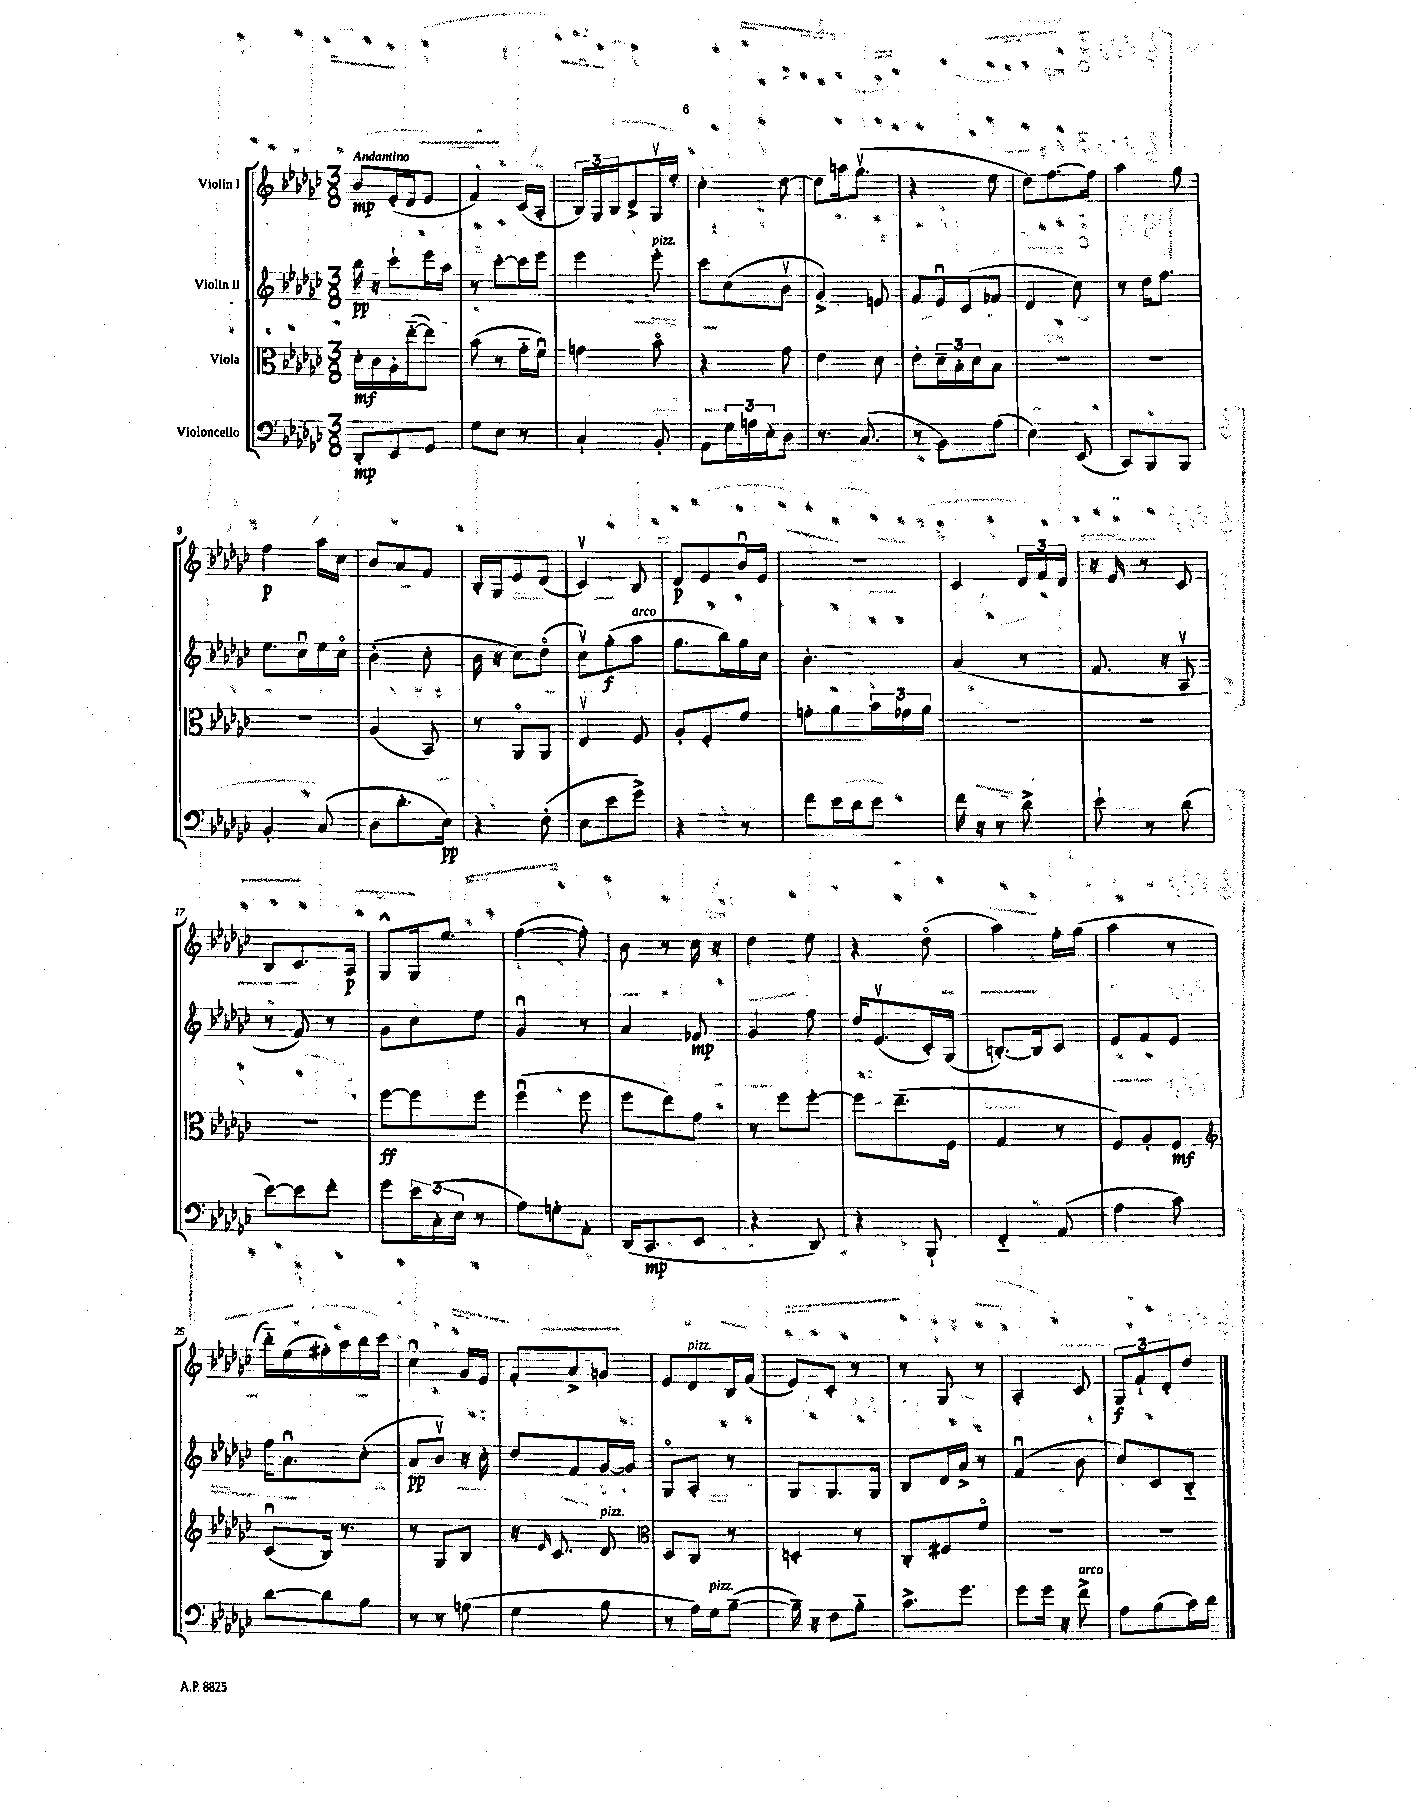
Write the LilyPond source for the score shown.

<<
\new StaffGroup <<
\new Staff = "s0" \with { instrumentName = "Violin I" } {
    \clef treble \key ges \major \numericTimeSignature \time 3/8 \tempo "Andantino"
    bes'8\mp ees'16-.( des'16 ees'8 |
    f'4) ces'16( aes16-. |
    \tuplet 3/2 { bes16) ges16 bes16 } des'8-> ges16\upbow ees''16-. |
    ces''4-. des''8~ |
    des''8 a''16 ges''8.\upbow( |
    r4 ees''8 |
    des''8) f''8.~ f''16 |
    aes''4 ges''8 |
    f''4\p aes''16 ces''16 |
    bes'8 aes'8 f'8 |
    bes16-. ges16 ees'8 des'8( |
    ces'4\upbow) bes8 |
    des'8\p ees'8 bes'16\downbow ees'16 |
    R4. |
    ces'4 \tuplet 3/2 { des'16 f'16 des'16 } |
    r16 ees'16 r8 ces'8 |
    bes8 ces'8. aes16\p |
    ges8-^ ges16 ees''8. |
    f''4~( f''8-.) |
    bes'8 r8 ces''16 r16 |
    des''4 ees''8 |
    r4 des''8\flageolet( |
    aes''4) f''16-. ges''16( |
    aes''4 r8 |
    bes''16-_) ees''16( fis''16-.) aes''16 bes''16 ces'''16 |
    ces''4\downbow ges'16 ees'16 |
    f'8-. aes'8-> g'8 |
    ees'8 des'8^\markup { \italic "pizz." } bes16 f'16( |
    ees'8) ces'8-. r8 |
    r8 ges8 r8 |
    aes4-. ces'8 |
    \tuplet 3/2 { ges8\f f'8-! des'8-. } des''8 \bar "|." |
}
\new Staff = "s1" \with { instrumentName = "Violin II" } {
    \clef treble \key ges \major \numericTimeSignature \time 3/8
    bes''16\pp r16 ces'''8-! ees'''16 aes''16 |
    r8 ces'''8~-. ces'''16 ees'''16 |
    ees'''4 ees'''8-.^\markup { \italic "pizz." } |
    ces'''8 ces''8( bes'8\upbow |
    ges'4->) e'8 |
    f'8 ees'16\downbow ces'16( fes'8 |
    des'4 ces''8) |
    r8 des''16 f''8. |
    ees''8. ces''16\downbow ees''16 ces''16\flageolet |
    bes'4-.( ces''8-. |
    bes'16 r16 ces''8) des''8\flageolet( |
    ces''8\upbow) ges''8-.\f( aes''8^\markup { \italic "arco" } |
    ges''8. bes''16) ges''16 ces''16 |
    bes'4.-. |
    aes'4( r8 |
    f'8. r16 aes8\upbow |
    r8 f'8) r8 |
    ges'8 ces''8 ees''8 |
    ges'4\downbow r8 |
    aes'4 fes'8\mp |
    ges'4 f''8 |
    des''16 ees'8.\upbow( ces'16-.) ges16( |
    b8.~-.) b16 ces'8 |
    ees'8 f'8 ees'8 |
    f''16 aes'8.\downbow ces''8-.( |
    aes'8\pp bes'8\upbow) r16 ces''16-. |
    des''8 f'8 ges'16~ ges'16 |
    ges8\flageolet aes8-. r8 |
    ges8 ges8. ges16 |
    bes8 des'16 aes'16-> r8 |
    f'4\downbow( bes'8 |
    ces''8) ces'8 bes8-_ \bar "|." |
}
\new Staff = "s2" \with { instrumentName = "Viola" } {
    \clef alto \key ges \major \numericTimeSignature \time 3/8
    des'16-.\mf ces'16 aes16-. ees''16~-_( ees''8) |
    bes'8( r8 ges'16-_ f'16\downbow) |
    g'4 bes'8\flageolet |
    r4 ges'8 |
    ees'4 des'8 |
    ees'8-. \tuplet 3/2 { des'16-- bes16-. des'16 } bes8 |
    R4. |
    R4. |
    R4. |
    aes4( bes,8) |
    r8 aes,8\flageolet aes,8 |
    ees4\upbow f8 |
    aes8-. f8-. f'8 |
    g'8-. aes'8 \tuplet 3/2 { bes'16 ges'16 aes'16 } |
    R4. |
    R4. |
    R4. |
    f''8~\ff f''8 f''8 |
    f''4\downbow( f''8 |
    f''8 ees''8) ges'8 |
    r8 f''8 f''8~-. |
    f''8 ees''8.--( f16 |
    ges4 r8 |
    f8) aes8-. f8\mf |
    \clef treble ces'8\downbow( bes16) r8. |
    r8 ges8 bes8 |
    r16 \grace { ees'16 } ces'8. des'8^\markup { \italic "pizz." } |
    \clef alto des8 ces8 r8 |
    d4-. r8 |
    ces8-. fis8 f'8\flageolet |
    R4. |
    R4. \bar "|." |
}
\new Staff = "s3" \with { instrumentName = "Violoncello" } {
    \clef bass \key ges \major \numericTimeSignature \time 3/8
    des,8-.\mp ees,8 ges,8 |
    ges8 ees8 r8 |
    ces4-! bes,8-. |
    aes,8 \tuplet 3/2 { ges16 a16 ees16-. } des8 |
    r8. ces8.( |
    r8 bes,8) aes8( |
    ees4) ees,8( |
    ces,8) bes,,8 bes,,8 |
    bes,4-. ces8( |
    des8 des'8.-. ees16\pp) |
    r4 f8-.( |
    ees8 ees'8 ges'8->) |
    r4 r8 |
    f'8 ees'16 des'16 ees'8 |
    f'16 r16 r8 des'8-> |
    ees'8-! r8 des'8( |
    ees'8~) ees'8 f'8-. |
    ges'8 \tuplet 3/2 { ees'16 ces16-.( ees16 } r8 |
    aes8) g8-. aes,8-. |
    des,16( ces,8.\mp ees,8 |
    r4 des,8) |
    r4 bes,,8-! |
    f,4-_ aes,8( |
    aes4 ces'8) |
    des'8~ des'8 bes8 |
    r8 r8 a8( |
    ges4 bes8 |
    r8 aes16) ges16^\markup { \italic "pizz." } bes8~--( |
    bes16--) r16 f8 bes8-_ |
    ces'8.-> ges'8. |
    ges'8 ges'16 r16 f'8->^\markup { \italic "arco" } |
    aes8 bes8( ces'16) des'16 \bar "|." |
}
>>
>>
